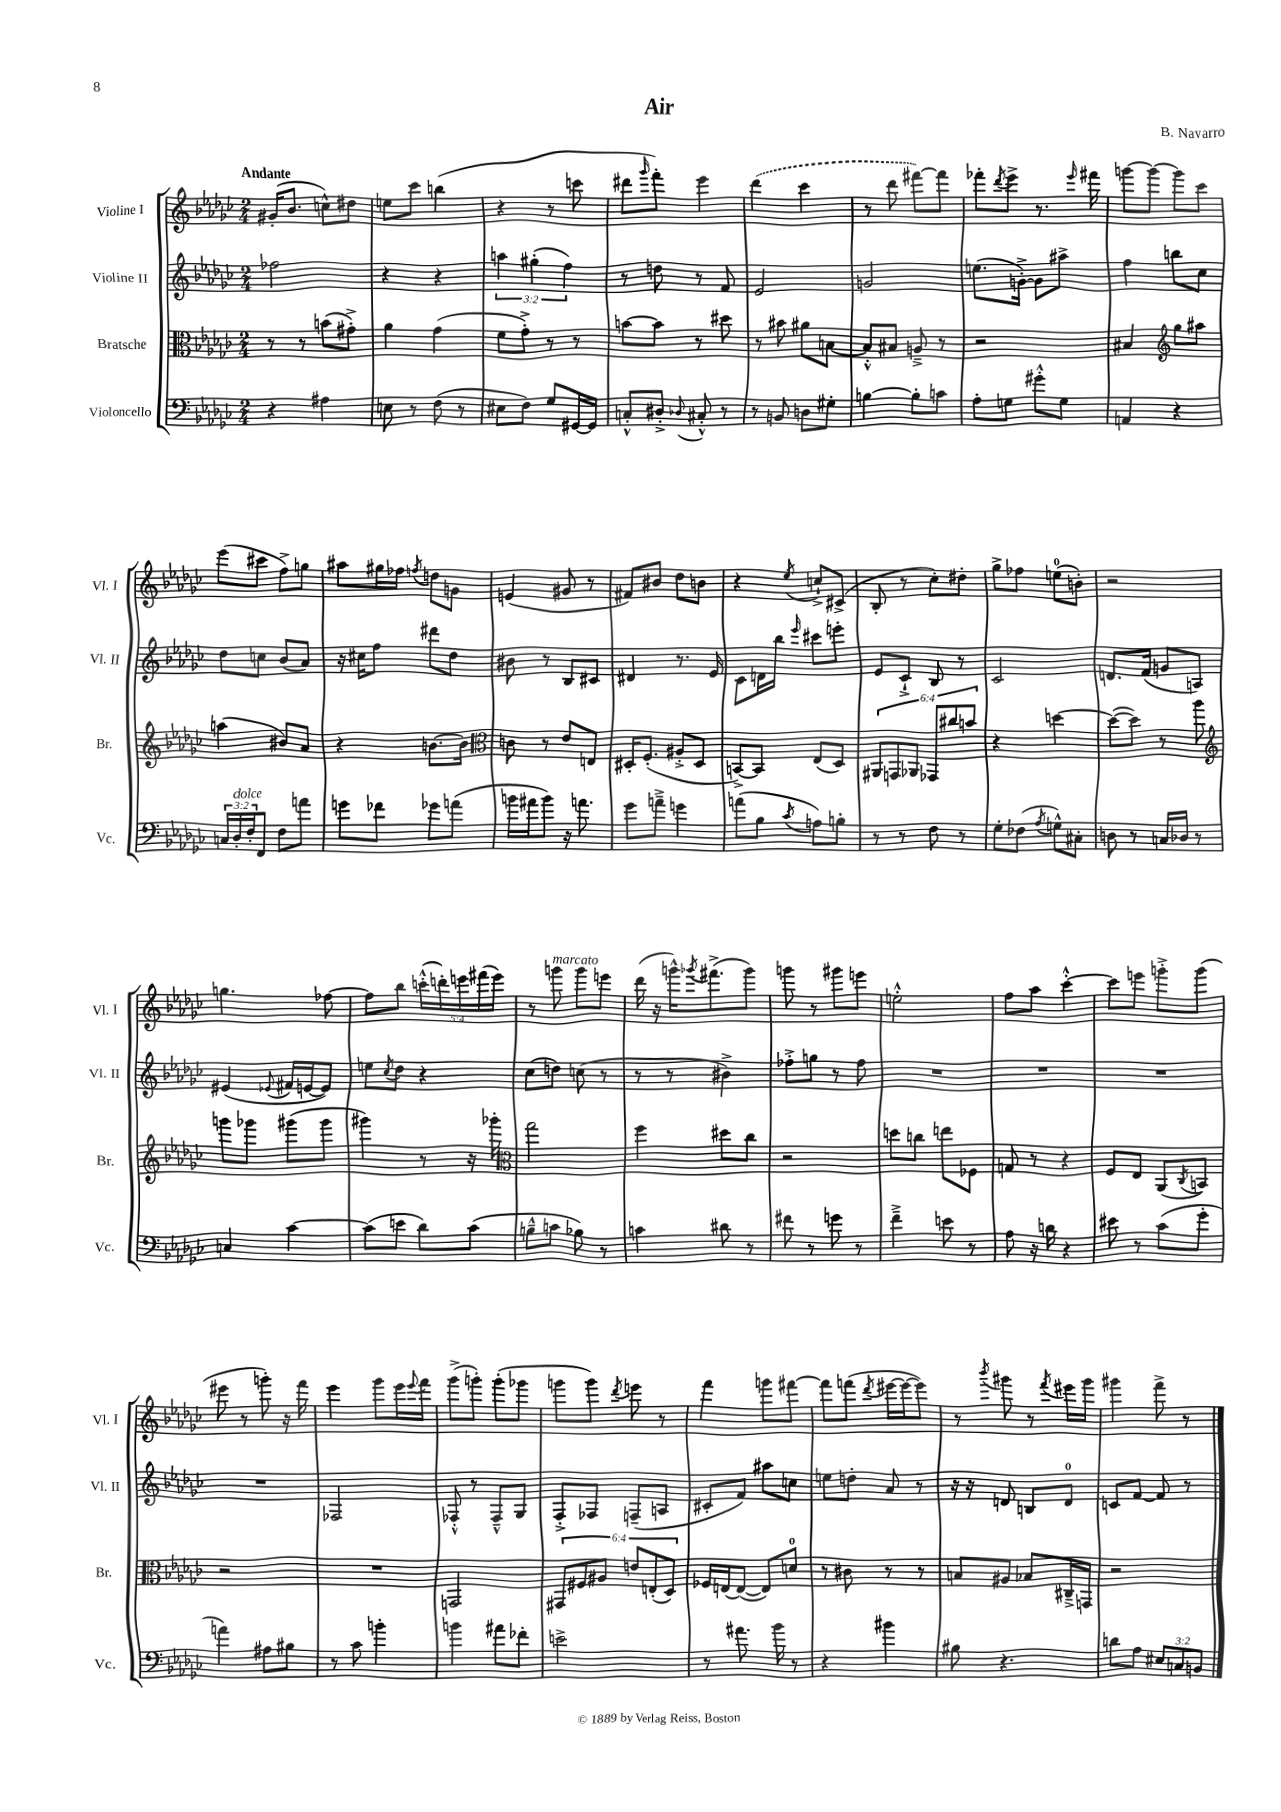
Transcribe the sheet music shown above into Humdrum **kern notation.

**kern	**kern	**kern	**kern
*staff4	*staff3	*staff2	*staff1
*clefF4	*clefC3	*clefG2	*clefG2
*k[b-e-a-d-g-c-]	*k[b-e-a-d-g-c-]	*k[b-e-a-d-g-c-]	*k[b-e-a-d-g-c-]
*M2/4	*M2/4	*M2/4	*M2/4
4r	8r	2ff-	(16g#'
.	.	.	8.b-
.	8r	.	.
4A#	(8b	.	8cc^^)
.	8g#'^)	.	8dd#
=	=	=	=
8E	4a-	4r	8ee
8r	.	.	8ccc-
(8F	(4g-	4r	(4bb
8r	.	.	.
=	=	=	=
8E#	8f	6aa	4r
8F)	8g-'^)	.	.
.	.	(6gg#'	.
8G-	8r	.	8r
.	.	6ff)	.
[16GG#	8r	.	8ccc
16GG#]	.	.	.
=	=	=	=
8C'^^	[8b	8r	8ddd#
.	.	.	16qqggg-
8D#'^	8b]	8dd	8fff')
8qqD-	.	.	.
8C#'^^	8r	8r	4eee-
8r	8dd#	8f	.
=	=	=	=
8r	8r	2e-	(4ddd-
8BB	8b#	.	.
8D	8a#	.	4ccc-
8G#'	[8B	.	.
=	=	=	=
[4B	8B'^^]	2g	8r
.	8B#	.	8ddd-
8B']	8A~^	.	[8fff#)
8c	8r	.	8fff#]
=	=	=	=
8A-'	2r	(8.ee	8fff-'
.	.	.	8qddd-
8G	.	.	8eee-^
.	.	[16g'^)	.
8g#'^^	.	8g]	8.r
8G	.	8aa#^	.
.	.	.	16qqeee-
.	.	.	16fff#
=	=	=	=
4AA	4B#	4ff	[8ggg
.	.	.	8ggg_
*	*clefG2	*	*
4r	8gg-	8bb	8ggg]
.	8aa#	8cc-	8ccc-
=	=	=	=
24C	(4aa	8dd-	(8eee-
24D-'	.	.	.
24F'	.	.	.
8FF	.	8cc	8ccc#
8F	8b#)	(8b-	8ff^)
8a	8a-	8a-)	8gg
=	=	=	=
8g	4r	16r	8aa#
.	.	16cc#	.
8f-	.	8ff	16gg#
.	.	.	16ff-
.	.	.	8qff
8g-	[8.b	8ddd#	8dd
(8a	.	8dd-	8g
.	16b]	.	.
=	=	=	=
*	*clefC3	*	*
16b	8c	8b#	(4e
16a#	.	.	.
8b)	8r	8r	.
16r	8e-	8B-	8g#
8.a	.	.	.
.	8E	8c#	8r
=	=	=	=
8g-	16D#'	4d#	8f#)
.	(8.F'	.	.
8a~^	.	.	8b#
4g	8A#'^	8.r	8dd-
.	8D#	.	8b
.	.	16e-	.
=	=	=	=
(8a	[8BB^)	8c-	4r
8B-	8BB]	16d	.
.	.	16bb-	.
8qc-	.	16qqeee-	8qee-
8A)	(8E-	8ccc#	8cc`^
8B'	8D-)	8eee'	(8c#^
=	=	=	=
8r	12AA#	8e-	8B-'
.	12GG	.	.
8r	.	8c-`^	8r
.	12AA-	.	.
8F	12GG-	8B-	8cc-')
.	12cc#	.	.
8r	.	8r	8dd#'
.	12b	.	.
=	=	=	=
8G-'	4r	2c-	8gg-^
(8F-	.	.	8ff-
8qA-	.	.	.
8G^^)	[4dd	.	(8ee
8C#'	.	.	8b')
=	=	=	=
8D	(8dd_	8.d	2r
8r	8dd])	.	.
.	.	(16f	.
16C	8r	8g	.
16D-	.	.	.
8r	8aa-	8A)	.
=	=	=	=
*	*clefG2	*	*
4C	8ggg	(4e#	4.gg
.	8ggg-	.	.
.	.	8qqe-	.
[4c-	(8ggg#	16f#	.
.	.	[16e	.
.	8ggg#	8e])	[8ff-
=	=	=	=
(8c-]	4ggg#)	8ee	8ff-]
.	.	8qcc-	.
8e	.	8dd-	8bb-
8d-)	8r	4r	(20ccc'^^
.	.	.	20ddd')
.	.	.	20eee
(8c-	16r	.	.
.	.	.	(20fff#
.	16ggg-'	.	.
.	.	.	20eee)
=	=	=	=
*	*clefC3	*	*
8B~^^	2gg-	(8cc-	8r
8c	.	8dd)	8ggg
8B-)	.	(8cc	8ggg
8r	.	8r	8eee
=	=	=	=
4c	4ff	8r	(16ddd-
.	.	.	16r
.	.	8r	16ggg^^)
.	.	.	8qggg-
.	.	.	(8.fff#^
8d#	8dd#	4b#^)	.
8r	8cc-	.	8ggg-)
=	=	=	=
8f#	2r	8ff-'^	8ggg
8r	.	8gg	8r
8g	.	8r	8ggg#
8r	.	8ff-	8eee
=	=	=	=
4f~^	8dd	2r	2ee'^^
.	8cc	.	.
8e	8ee	.	.
8r	8F-	.	.
=	=	=	=
8A-	8G	2r	8ff
16r	8r	.	8aa-
16d	.	.	.
4r	4r	.	[4ccc-'^^
=	=	=	=
8e#	8F	2r	8ccc-]
8r	8E-	.	8eee
(8c-	(8AA-	.	8ggg'^
.	8qC-	.	.
8g-'	8BB)	.	(8ggg
=	=	=	=
4a)	2r	2r	8eee#
.	.	.	8r
8A#	.	.	8ggg')
8B#	.	.	16r
.	.	.	16fff
=	=	=	=
8r	2r	2F-	4eee-
8c-	.	.	.
4b'	.	.	8ggg-
.	.	.	16eee-
.	.	.	8qqeee-
.	.	.	16fff
=	=	=	=
4b	2GG	8F-'^^	(8ggg-^
.	.	8r	8ggg')
8a#	.	8F-~^^	(8ggg'
8f-'	.	8G-	8ggg-
=	=	=	=
2e^	12GG#	8F'^	8ggg
.	12F#	.	.
.	.	8F-	8ggg)
.	12A#	.	.
.	.	.	8qddd-
.	12e	(8F~	8eee
.	(12E'	.	.
.	.	8A	8r
.	12D-)	.	.
=	=	=	=
8r	16F-	8c#'	4fff
.	[16E	.	.
8.a#	(8E_	8f)	.
.	8E])	8aa#	8ggg
16b-	.	.	.
8r	8d	8cc	[8fff#
=	=	=	=
4r	8r	8ee	8fff#]
.	8c#	8dd'	(8fff
.	.	.	8qddd-
4b#	8r	8a-	[16eee#
.	.	.	16eee#_
.	8r	8r	8eee#])
=	=	=	=
8B#	8B	16r	8r
.	.	16r	.
.	.	.	8qbbb-
4.r	8A#	8d	8ggg#
.	8B-	8B	8r
.	.	.	8qfff
.	16C#~^	8d	16eee#
.	16GG	.	16ggg#
=	=	=	=
8d	2r	8c	4ggg#
8A-	.	[8f	.
12E#	.	8f]	8fff^
12C	.	.	.
.	.	8r	8r
12BB	.	.	.
==	==	==	==
*-	*-	*-	*-
